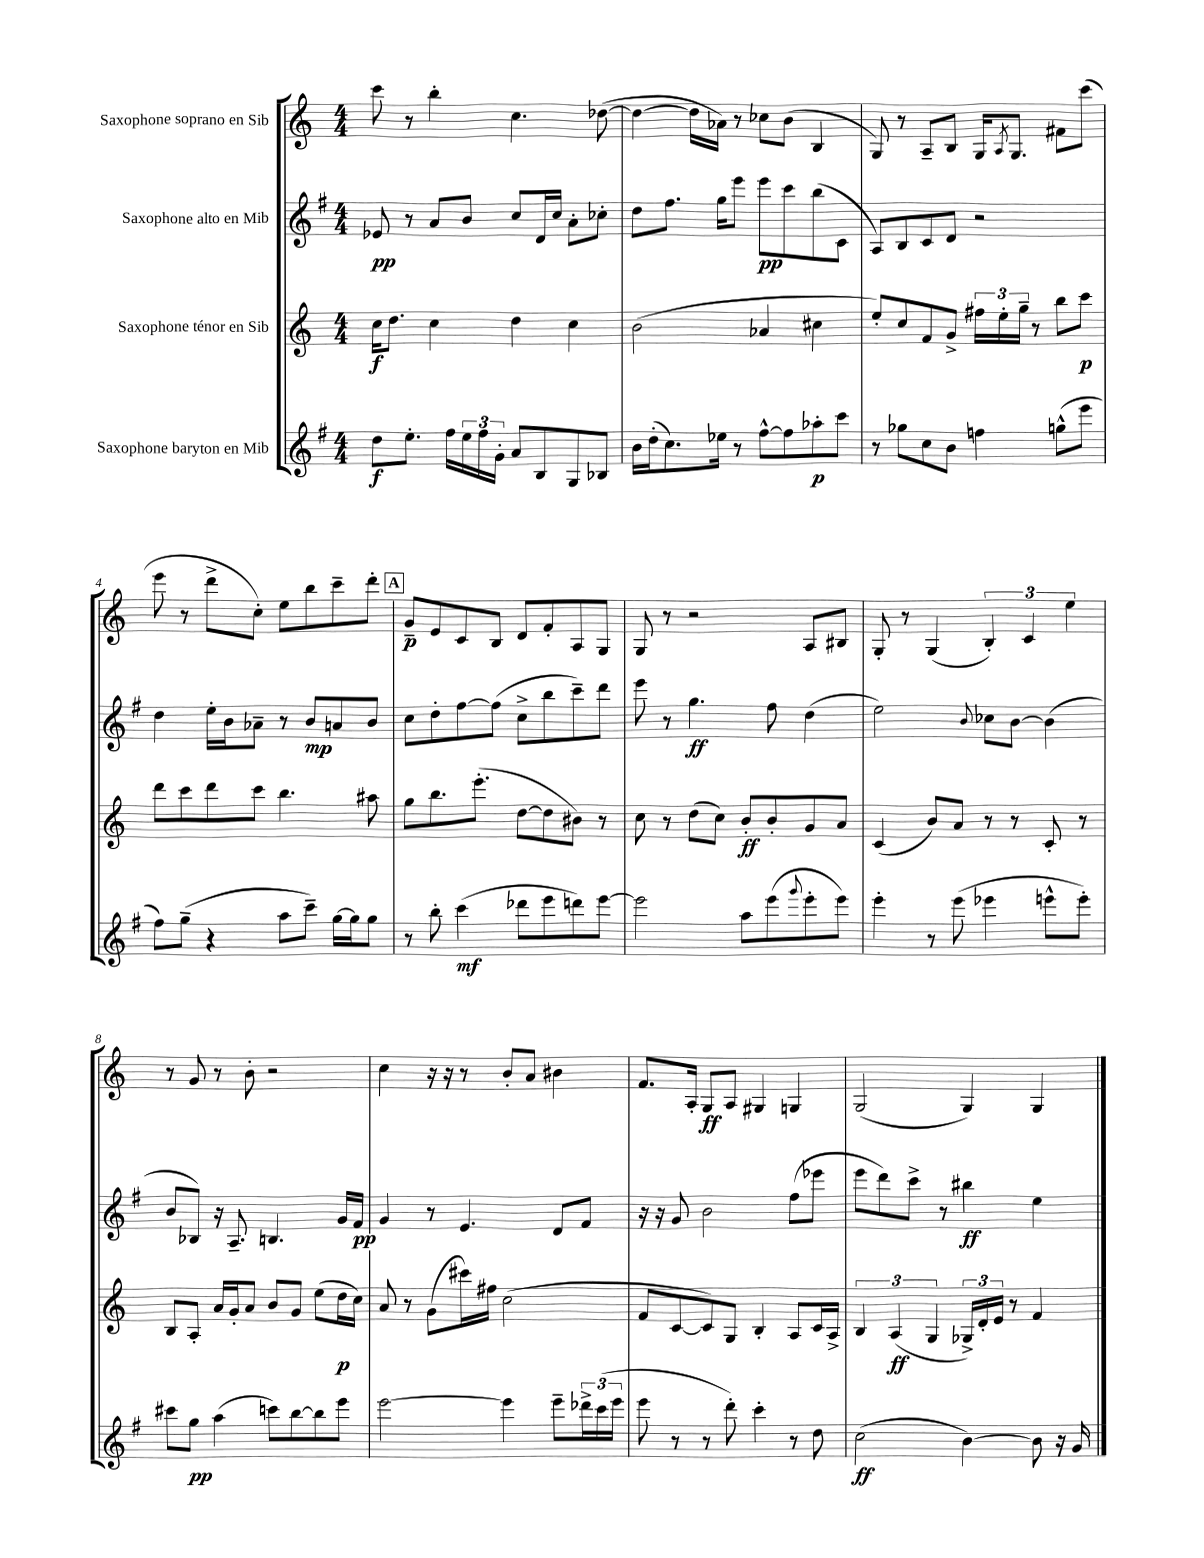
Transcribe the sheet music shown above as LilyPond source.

<<
\new StaffGroup <<
\new Staff = "s0" \with { instrumentName = "Saxophone soprano en Sib" } {
    \clef treble \key c \major \numericTimeSignature \time 4/4
    c'''8 r8 b''4-. c''4. des''8~( |
    des''4~ des''16 aes'16) r8 ces''8 b'8( b4 |
    g8) r8 a8-- b8 g16 \acciaccatura { a8 } g8. fis'8 c'''8( |
    e'''8 r8 d'''8-> c''8-.) e''8 b''8 c'''8-- d'''8-. |
    \mark \markup { \box "A" } g'8--\p e'8 c'8 b8 d'8 f'8-. a8 g8 |
    g8 r8 r2 a8 bis8 |
    g8-. r8 g4( \tuplet 3/2 { b4-.) c'4 e''4 } |
    r8 g'8 r8 b'8-. r2 |
    c''4 r16 r16 r8 b'8-. a'8 bis'4 |
    f'8. a16-. g8\ff a8 gis4 g4 |
    g2( g4) g4 \bar "|." |
}
\new Staff = "s1" \with { instrumentName = "Saxophone alto en Mib" } {
    \clef treble \key g \major \numericTimeSignature \time 4/4
    ees'8\pp r8 a'8 b'8 c''8 d'16 c''16 a'8-. ces''8-. |
    d''8 fis''8. g''16 e'''8 e'''8\pp c'''8 b''8( c'8 |
    a8) b8 c'8 d'8 r2 |
    d''4 e''16-. b'16 aes'8-- r8 b'8\mp a'8 b'8 |
    \mark \markup { \box "A" } c''8 d''8-. fis''8~ fis''8( c''8-> b''8 c'''8--) d'''8 |
    e'''8 r8 g''4.\ff fis''8 d''4( |
    e''2) \appoggiatura { b'8 } ces''8 b'8~ b'4( |
    b'8 bes8) r16 a8.-- b4. g'16 fis'16\pp |
    g'4 r8 e'4. d'8 fis'8 |
    r16 r16 g'8 b'2 fis''8( ees'''8 |
    e'''8 d'''8) c'''8-> r8 bis''4\ff e''4 \bar "|." |
}
\new Staff = "s2" \with { instrumentName = "Saxophone ténor en Sib" } {
    \clef treble \key c \major \numericTimeSignature \time 4/4
    c''16\f d''8. c''4 d''4 c''4 |
    b'2( aes'4 cis''4 |
    e''8-.) c''8 f'8 g'8-> \tuplet 3/2 { fis''16 e''16-. g''16-- } r8 b''8 c'''8\p |
    d'''8 c'''8 d'''8 c'''8 b''4. ais''8 |
    \mark \markup { \box "A" } g''8 b''8. e'''8.-.( d''8~ d''8 bis'8) r8 |
    c''8 r8 d''8( c''8) b'8-.\ff b'8-. g'8 a'8 |
    c'4( b'8) a'8 r8 r8 c'8-. r8 |
    b8 a8-. a'16 g'16-. a'8 b'8 g'8 e''8( d''16\p c''16) |
    a'8 r8 g'8( cis'''16) fis''16 c''2( |
    f'8 c'8~ c'8) g8 b4-. a8 c'16 a16-> |
    \tuplet 3/2 { b4 a4\ff( g4 } \tuplet 3/2 { ges16->) d'16-. e'16 } r8 f'4 \bar "|." |
}
\new Staff = "s3" \with { instrumentName = "Saxophone baryton en Mib" } {
    \clef treble \key g \major \numericTimeSignature \time 4/4
    d''8\f e''8.-. fis''16 \tuplet 3/2 { e''16 fis''16 g'16-. } a'8 b8 g8 bes8 |
    b'16 d''16-.( c''8.) ees''16 r8 fis''8~-^ fis''8 aes''8-.\p c'''8 |
    r8 ges''8 c''8 b'8 f''4 g''8-^( e'''8 |
    fis''8) g''8--( r4 a''8 c'''8--) g''16~ g''16 g''8 |
    \mark \markup { \box "A" } r8 b''8-. c'''4\mf( des'''8 e'''8 d'''8) e'''8~ |
    e'''2 a''8 e'''8( \appoggiatura { g'''8 } e'''8-. e'''8) |
    e'''4-. r8 e'''8( ees'''4 e'''8-^ e'''8-.) |
    cis'''8 g''8\pp a''4( c'''8) b''8~ b''8 e'''8 |
    e'''2~ e'''4 e'''8-- \tuplet 3/2 { des'''16-> c'''16( e'''16 } |
    e'''8 r8 r8 d'''8-.) c'''4-. r8 d''8 |
    c''2\ff( b'4~) b'8 r16 g'16 \bar "|." |
}
>>
>>
